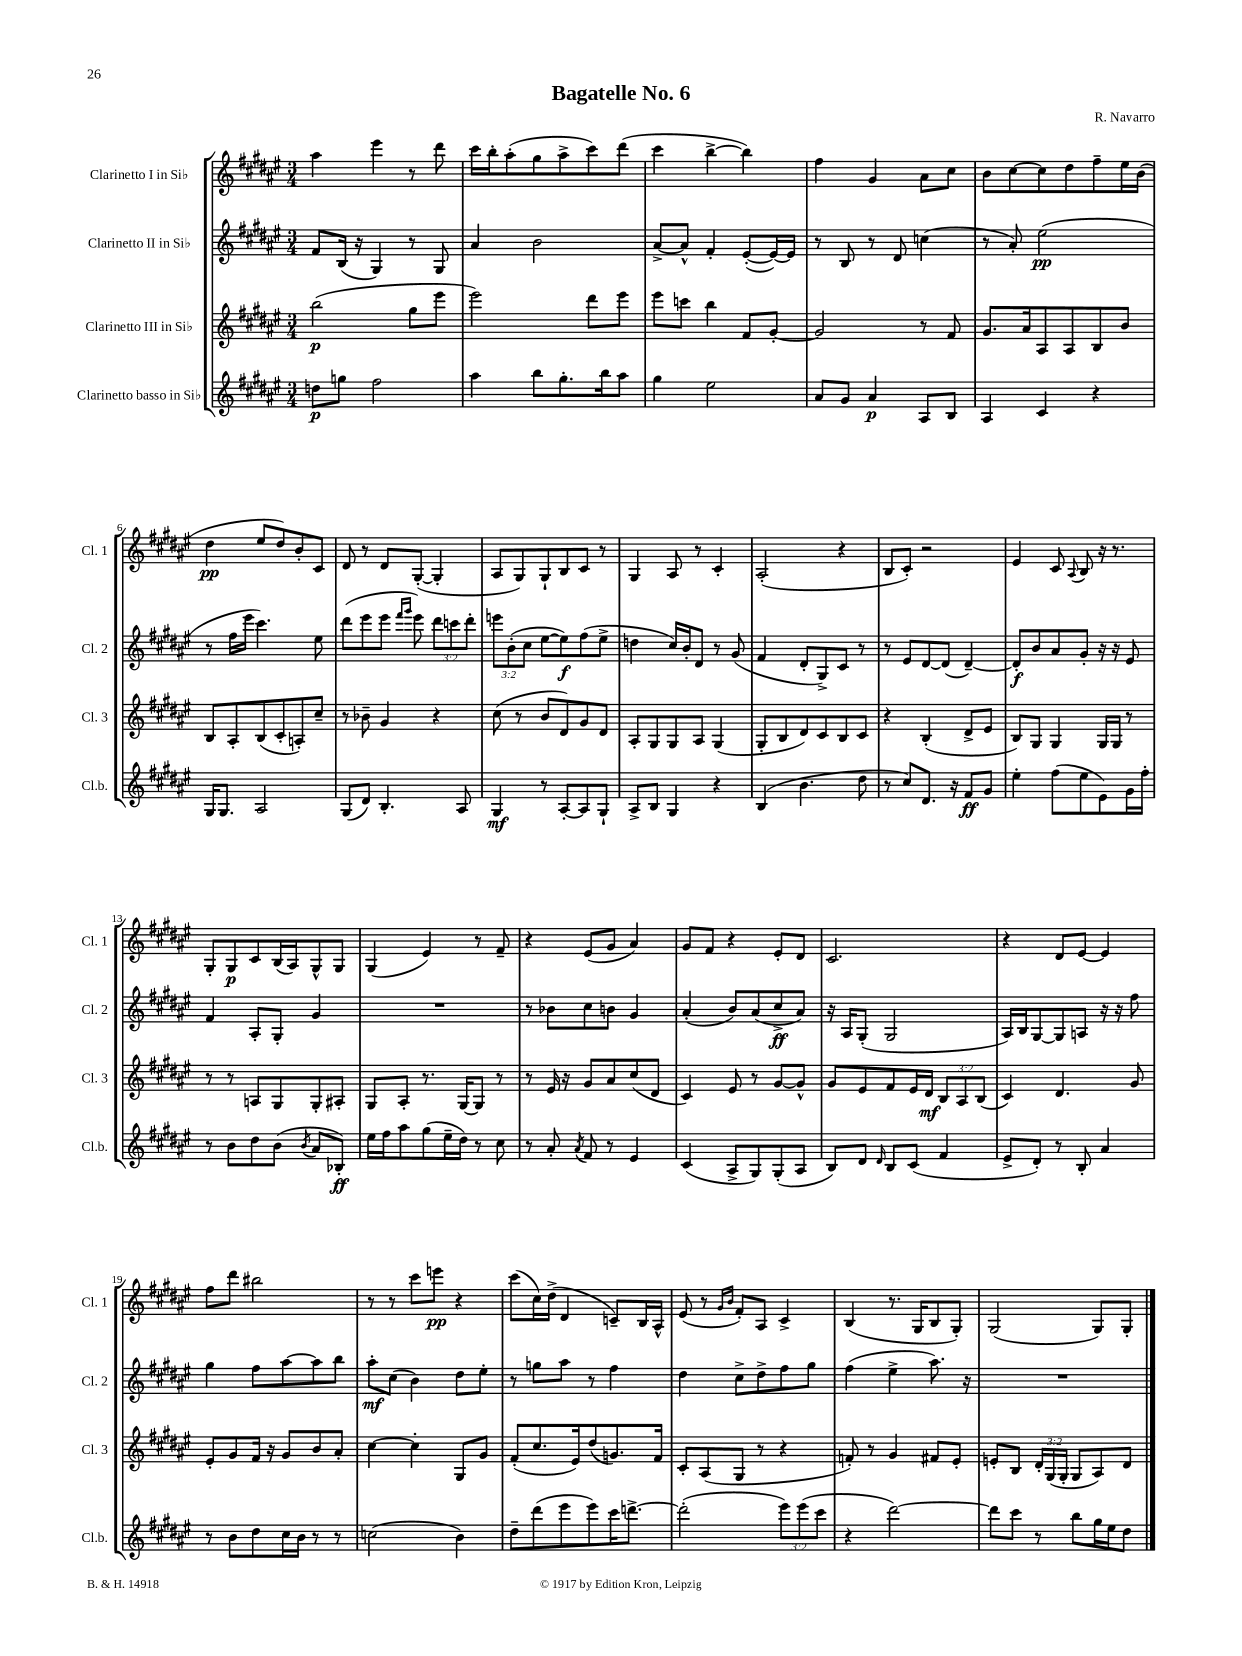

**kern	**kern	**kern	**kern
*staff4	*staff3	*staff2	*staff1
*clefG2	*clefG2	*clefG2	*clefG2
*k[f#c#g#d#a#e#]	*k[f#c#g#d#a#e#]	*k[f#c#g#d#a#e#]	*k[f#c#g#d#a#e#]
*M3/4	*M3/4	*M3/4	*M3/4
8dd\L	(2bb\	8f#/L	4aa#\
8gg\J	.	(16B/Jk	.
.	.	16r	.
2ff#\	.	4G#/)	4eee#\
.	8gg#\L	8r	8r
.	8eee#\J	8G#/	8ddd#\
=	=	=	=
4aa#\	2eee#\)	4a#/	16ccc#\LL
.	.	.	16bb'\J
.	.	.	(8aa#'\
8bb\L	.	2b\	8gg#\
8.gg#'\	.	.	8aa#^\
.	8ddd#\L	.	8ccc#\)
16bb\k	.	.	.
8aa#\J	8eee#\J	.	(8ddd#\J
=	=	=	=
4gg#\	8eee#\L	[8a#^/L	4ccc#\
.	8ccc\J	8a#^^/]J	.
2ee#\	4bb\	4f#'/	[4bb^\
.	8f#/L	([8e#'/L	4bb\])
.	[8g#'/J	16e#/_L)	.
.	.	16e#/]JJ	.
=	=	=	=
8a#/L	2g#/]	8r	4ff#\
8g#/J	.	8B/	.
4a#/	.	8r	4g#/
.	.	8d#/	.
8A#/L	8r	(4cc\	8a#\L
8B/J	8f#/	.	8cc#\J
=	=	=	=
4A#/	8.g#/L	8r	8b\L
.	.	8a#'/)	[8cc#\
.	16a#/k	.	.
4c#/	8A#/	(2ee#\	8cc#\]
.	8A#/	.	8dd#\
4r	8B/	.	8ff#~\
.	8b/J	.	16ee#\L
.	.	.	(16b\JJ
=	=	=	=
16G#/LK	8B/L	8r	4dd#\
8.G#/J	.	.	.
.	8A#'/	16ff#\LL	.
.	.	16eee#\JJ	.
2A#/	(8B/	4.ccc#\)	8ee#/L
.	8c#'/	.	8dd#/)
.	8A'/)	.	8b'/
.	8cc#~/J	8ee#\	8c#/J
=	=	=	=
(8G#/L	8r	(8ddd#\L	8d#/
8d#/J)	8b-~\	8eee#\	8r
4.B'/	4g#/	8eee#\J	8d#/L
.	.	16qqfff#/LL	.
.	.	16qqggg#/JJ	.
.	.	8eee#\)	([8G#'/J
.	4r	12ddd#\L	4G#'/]
.	.	12ccc\	.
8A#/	.	.	.
.	.	12ddd#'\J	.
=	=	=	=
4G#/	(8cc#\	12eee\L	8A#/L
.	.	(12b'\	.
.	8r	.	8G#/)
.	.	12cc#\J	.
8r	8b/L	[8ee#\L	8G#`/
[8A#'/L	8d#/)	8ee#\])	8B/
8A#/]	8g#/	(8ff#\	8c#/J
8G#`/J	8d#/J	8ee#^\J	8r
=	=	=	=
8A#^/L	8A#'/L	4dd\	4G#/
8B/J	8G#/	.	.
4G#/	8G#/	16cc#/LL)	8A#/
.	.	16b'/J	.
.	8A#/J	8d#/J	8r
4r	(4G#/	8r	4c#'/
.	.	(8g#/	.
=	=	=	=
(4B/	8G#'/L	4f#/	(2A#'/
.	8B/	.	.
4.b\	8d#/)	8d#'/L	.
.	8c#/	8G#^/)	.
.	8B/	8c#/J	4r
8dd#\	8c#/J	8r	.
=	=	=	=
8r	4r	8r	8B/L
8cc#/L)	.	8e#/L	8c#'/J)
8.d#/J	(4B'/	[8d#/	2r
.	.	(8d#/]J	.
16r	.	.	.
8f#/L	8d#^/L	[4d#~/)	.
8g#/J	8e#/J	.	.
=	=	=	=
4ee#'\	8B/L)	8d#'/]L	4e#/
.	8G#/J	8b/	.
(8ff#\L	4G#/	8a#/	8c#/
.	.	.	8qqA#/
8ee#\	.	8g#'/J	8B/
8e#\)	16G#/LL	16r	16r
.	16G#/JJ	16r	8.r
16g#\L	8r	8e#/	.
16ff#'\JJ	.	.	.
=	=	=	=
8r	8r	4f#/	8G#'/L
8b\L	8r	.	8G#/
8dd#\	8A/L	8A#'/L	8c#/
(8b\J	8G#/	8G#'/J	(16B/L
.	.	.	16A#/J)
8qb/	.	.	.
8a#/L	8G#'/	4g#/	8G#^^/
8B-'/J)	8A#'/J	.	8G#/J
=	=	=	=
16ee#\LL	8G#/L	2.r	(4G#/
16ff#\J	.	.	.
8aa#\	8A#'/J	.	.
(8gg#\	8.r	.	4e#/)
16ee#~\L	.	.	.
16dd#\JJ)	[16G#/LK	.	.
8r	8G#/]J	.	8r
8cc#\	8r	.	8f#~/
=	=	=	=
8r	8r	8r	4r
8a#'/	16e#/	8b-\L	.
.	16r	.	.
8qa#/	.	.	.
8f#/	8g#/L	8cc#\	(8e#/L
8r	8a#/	8b\J	8g#/J
4e#/	(8cc#/	4g#/	4a#/)
.	8d#/J	.	.
=	=	=	=
(4c#/	4c#/)	(4a#'/	8g#/L
.	.	.	8f#/J
8A#^/L	8e#/	8b/L)	4r
8G#/)	8r	(8a#/	.
(8G#'/	[8g#/L	8cc#^/	8e#'/L
8A#/J	8g#^^/]J	8a#/J)	8d#/J
=	=	=	=
8B/L)	8g#/L	16r	2.c#/
.	.	16A#/LK	.
8d#/J	8e#/	(8G#'/J	.
16qqd#/	.	.	.
8B/L	8f#/	2G#/	.
(8c#/J	16e#/L	.	.
.	16d#/JJ	.	.
4f#/	12B/L	.	.
.	12A#/	.	.
.	(12B/J	.	.
=	=	=	=
8e#^/L	4c#/)	16A#/LL)	4r
.	.	16B/J	.
8d#'/J)	.	[8G#/	.
8r	4.d#/	8G#/]	8d#/L
8B'/	.	8A/J	[8e#/J
4a#/	.	16r	4e#/]
.	.	16r	.
.	8g#/	8ff#\	.
=	=	=	=
8r	8e#'/L	4gg#\	8ff#\L
8b\L	8g#/	.	8ddd#\J
8dd#\	16f#/Jk	8ff#\L	2bb#\
.	16r	.	.
16cc#\L	8g#/L	[8aa#\	.
16b\JJ	.	.	.
8r	8b/	8aa#\]	.
8r	8a#'/J	8bb\J	.
=	=	=	=
(2cc\	[4cc#\	8aa#'\L	8r
.	.	(8cc#\J	8r
.	4cc#'\]	4b\)	8ccc#\L
.	.	.	8eee\J
4b\)	8G#/L	8dd#\L	4r
.	8g#/J	8ee#'\J	.
=	=	=	=
8dd#~\L	(8f#'/L	8r	(8ccc#\L
(8ddd#\	8.cc#/	8gg\L	16cc#\L)
.	.	.	(16dd#^\JJ
8eee#\	.	8aa#\J	4d#/
.	16e#/k)	.	.
8eee#\)	(8dd#/	8r	.
16ccc#\K	8.g/)	4ff#\	8c~/L)
[8.ddd^\J	.	.	.
.	.	.	16B/L
.	16f#/Jk	.	16A#^^/JJ
=	=	=	=
(2ddd'\]	8c#'/L	4dd#\	(8e#/
.	(8A#/	.	8r
.	.	.	16qqg#/LL
.	.	.	16qqb/JJ
.	8G#/J	8cc#^\L	8f#'/L)
.	8r	8dd#^\	8A#/J
12eee#\L)	4r	8ff#\	4c#^/
(12eee#\	.	.	.
.	.	8gg#\J	.
12ccc#\J	.	.	.
=	=	=	=
4r	8f'/)	(4ff#\	(4B/
.	8r	.	.
[2ddd#\)	4g#/	4ee#^\	8.r
.	.	.	16G#/LK
.	8f#/L	8.aa#\)	8B/
.	8e#'/J	.	8G#'/J)
.	.	16r	.
=	=	=	=
8ddd#\]L	8e'/L	2.r	(2G#/
8ccc#\J	8B/J	.	.
8r	24d#'/LL	.	.
.	(24G#/	.	.
.	24G#'/JJ	.	.
8bb\L	8G#/L	.	.
16gg#\L	8A#/)	.	8G#/L)
16ee#\J	.	.	.
8dd#\J	8d#/J	.	8G#'/J
==	==	==	==
*-	*-	*-	*-
